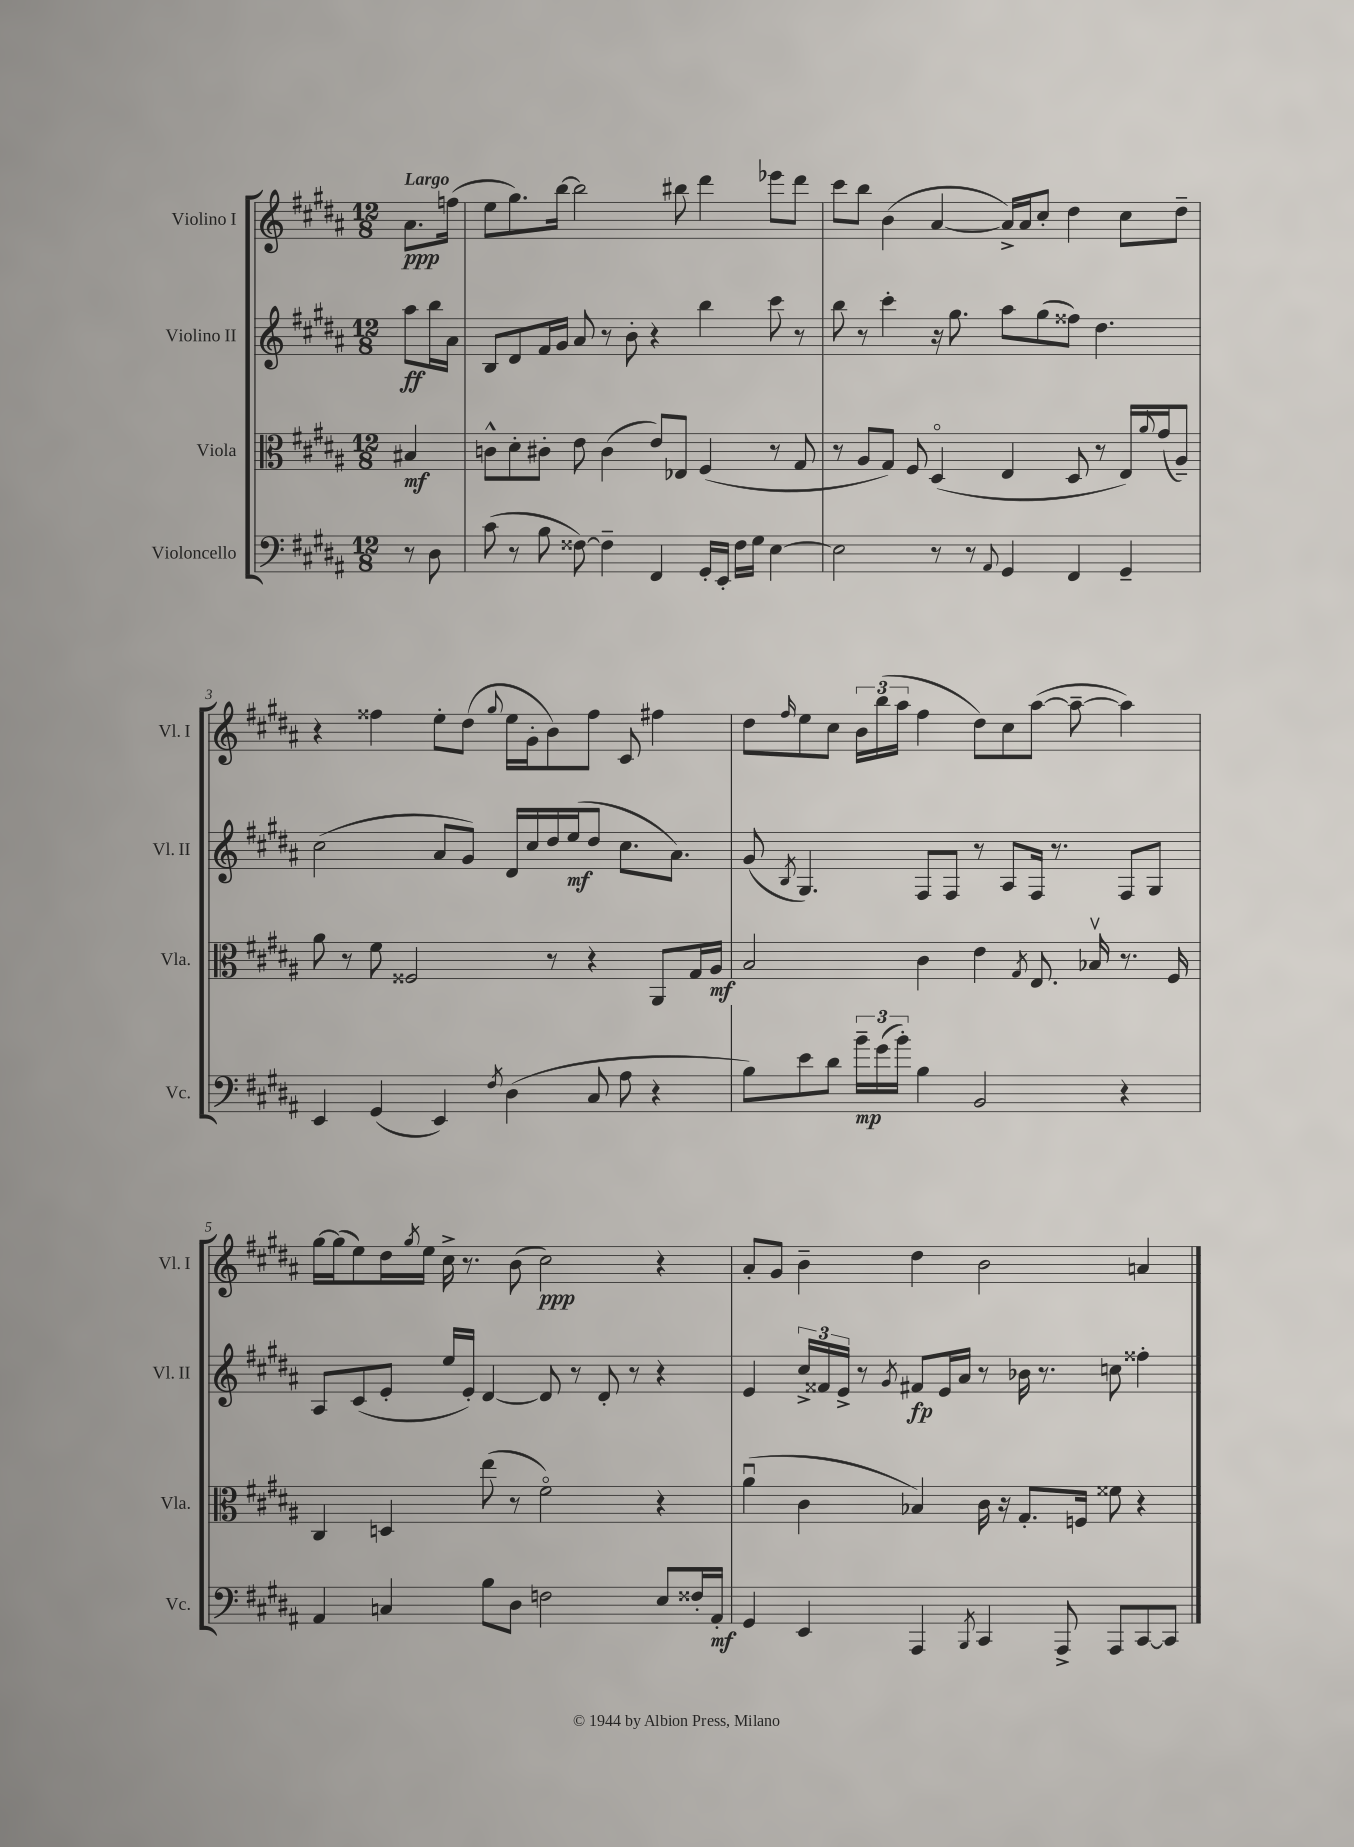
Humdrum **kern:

**kern	**dynam	**kern	**dynam	**kern	**dynam	**kern	**dynam
*part4	*part4	*part3	*part3	*part2	*part2	*part1	*part1
*staff4	*staff4	*staff3	*staff3	*staff2	*staff2	*staff1	*staff1
*I"Violoncello	*	*I"Viola	*	*I"Violino II	*	*I"Violino I	*
*I'Vc.	*	*I'Vla.	*	*I'Vl. II	*	*I'Vl. I	*
*clefF4	*	*clefC3	*	*clefG2	*	*clefG2	*
*k[f#c#g#d#a#]	*	*k[f#c#g#d#a#]	*	*k[f#c#g#d#a#]	*	*k[f#c#g#d#a#]	*
*M12/8	*	*M12/8	*	*M12/8	*	*M12/8	*
=	=	=	=	=	=	=	=
!	!	!	!	!	!	!LO:TX:a:B:t=Largo	!
8r	.	4B#X/	mf	8aa#\L	ff	8.a#\L	ppp
8D#\	.	.	.	16bb\L	.	.	.
.	.	.	.	16a#\JJ	.	(16ffn\Jk	.
=1	=1	=1	=1	=1	=1	=1	=1
(8c#\	.	8cn^^\L	.	8B/L	.	8ee\L	.
8r	.	8d#'\	.	8d#/	.	8.gg#\)	.
8B\	.	8c#X'\J	.	16f#/L	.	.	.
.	.	.	.	16g#/JJ	.	[16bb\Jk	.
[8F##X\)	.	8e\	.	8a#/	.	2bb\]	.
4F##~\]	.	(4c#\	.	8r	.	.	.
.	.	.	.	8b'\	.	.	.
4FF#/	.	8e/L)	.	4r	.	.	.
.	.	8E-X/J	.	.	.	8bb#X\	.
16GG#'/LL	.	(4F#/	.	4bb\	.	4ddd#\	.
16EE'/JJ	.	.	.	.	.	.	.
16F##\LL	.	.	.	.	.	.	.
16G#\JJ	.	.	.	.	.	.	.
[4E\	.	8r	.	8ccc#\	.	8eee-X\L	.
.	.	8G#/	.	8r	.	8ddd#\J	.
=2	=2	=2	=2	=2	=2	=2	=2
2E\]	.	8r	.	8bb\	.	8ccc#\L	.
.	.	8A#/L	.	8r	.	8bb\J	.
.	.	8G#/J)	.	4ccc#'\	.	(4b\	.
.	.	8F#/	.	.	.	.	.
8r	.	(4D#/	.	16r	.	[4a#/	.
.	.	.	.	8.gg#\	.	.	.
8r	.	.	.	.	.	.	.
8qqAA#/	.	.	.	.	.	.	.
4GG#/	.	4E/	.	8aa#\L	.	16a#^/LL])	.
.	.	.	.	.	.	16a#/J	.
.	.	.	.	(8gg#\	.	8cc#'/J	.
4FF#/	.	8D#/	.	8ff##X\J)	.	4dd#\	.
.	.	8r	.	4.dd#\	.	.	.
4GG#~/	.	16E/LL)	.	.	.	8cc#\L	.
.	.	8qqa#/	.	.	.	.	.
.	.	(16g#/J	.	.	.	.	.
.	.	8A#~/J)	.	.	.	8dd#~\J	.
!!LO:LB:g=z
=3	=3	=3	=3	=3	=3	=3	=3
4EE/	.	8a#\	.	(2cc#\	.	4r	.
.	.	8r	.	.	.	.	.
(4GG#/	.	8f#\	.	.	.	4ff##X\	.
.	.	2F##X/	.	.	.	.	.
4EE/)	.	.	.	8a#/L	.	8ee'\L	.
.	.	.	.	8g#/J)	.	(8dd#\J	.
8qF#/	.	.	.	.	.	8qqgg#/	.
(4D#\	.	.	.	16d#/LL	.	16ee\LL	.
.	.	.	.	16cc#/	.	16g#'\J	.
.	.	8r	.	16dd#/	.	8b\)	.
.	.	.	.	(16ee/J	mf	.	.
8C#/	.	4r	.	8dd#/J	.	8ff##\J	.
8A#\	.	.	.	8.cc#\L	.	8c#/	.
4r	.	8AA#/L	.	.	.	4ff#X\	.
.	.	.	.	8.a#\J)	.	.	.
.	.	16G#/L	.	.	.	.	.
.	.	16A#/JJ	mf	.	.	.	.
=4	=4	=4	=4	=4	=4	=4	=4
8B\L)	.	2B/	.	(8g#/	.	8dd#\L	.
.	.	.	.	8qB/	.	16qqff#/	.
8e\	.	.	.	4.G#/)	.	8ee\	.
8d#\J	.	.	.	.	.	8cc#\J	.
24b~\LL	mp	.	.	.	.	24b\LL	.
(24g#\	.	.	.	.	.	(24bb\	.
24b'\JJ)	.	.	.	.	.	24aa#\JJ	.
4B\	.	4c#\	.	8F#/L	.	4ff#\	.
.	.	.	.	8F#/J	.	.	.
2BB/	.	4e\	.	8r	.	8dd#\L)	.
.	.	.	.	8A#/L	.	8cc#\	.
.	.	8qG#/	.	.	.	.	.
.	.	8.E/	.	16F#/Jk	.	([8aa#\J	.
.	.	.	.	8.r	.	.	.
.	.	.	.	.	.	8aa#~\_	.
.	.	16B-Xv/	.	.	.	.	.
4r	.	8.r	.	8F#/L	.	4aa#\])	.
.	.	.	.	8G#/J	.	.	.
.	.	16F#/	.	.	.	.	.
!!LO:LB:g=z
=5	=5	=5	=5	=5	=5	=5	=5
4AA#/	.	4C#/	.	8A#/L	.	[16gg#\LL	.
.	.	.	.	.	.	(16gg#\J]	.
.	.	.	.	(8c#/	.	8ee\)	.
4Cn/	.	4Dn/	.	8e'/J	.	16dd#\L	.
.	.	.	.	.	.	8qgg#/	.
.	.	.	.	.	.	16ee\JJ	.
.	.	.	.	16ee/LL	.	16cc#^\	.
.	.	.	.	16e'/JJ)	.	8.r	.
8B\L	.	(8ee\	.	[4d#/	.	.	.
8D#\J	.	8r	.	.	.	(8b\	.
2Fn\	.	2f#\)	.	8d#/]	.	2cc#\)	ppp
.	.	.	.	8r	.	.	.
.	.	.	.	8d#'/	.	.	.
.	.	.	.	8r	.	.	.
8E/L	.	4r	.	4r	.	4r	.
16F##X'/L	.	.	.	.	.	.	.
16AA#'/JJ	mf	.	.	.	.	.	.
=6	=6	=6	=6	=6	=6	=6	=6
4GG#/	.	(4a#u\	.	4e/	.	8a#'/L	.
.	.	.	.	.	.	8g#/J	.
4EE/	.	4c#\	.	24cc#^/LL	.	4b~\	.
.	.	.	.	24f##X/	.	.	.
.	.	.	.	24e^/JJ	.	.	.
.	.	.	.	8r	.	.	.
.	.	.	.	8qg#/	.	.	.
4AAA#/	.	4B-X/)	.	8f#X/L	fp	4dd#\	.
.	.	.	.	16e/L	.	.	.
.	.	.	.	16a#/JJ	.	.	.
8qBBB/	.	.	.	.	.	.	.
4CC#/	.	16c#\	.	8r	.	2b\	.
.	.	16r	.	.	.	.	.
.	.	8.G#'/L	.	16b-X\	.	.	.
.	.	.	.	8.r	.	.	.
8AAA#^/	.	.	.	.	.	.	.
.	.	16Fn/Jk	.	.	.	.	.
8AAA#/L	.	8f##X\	.	8ccn\	.	.	.
[8CC#/	.	4r	.	4ff##X'\	.	4an/	.
8CC#/J]	.	.	.	.	.	.	.
==	==	==	==	==	==	==	==
*-	*-	*-	*-	*-	*-	*-	*-
